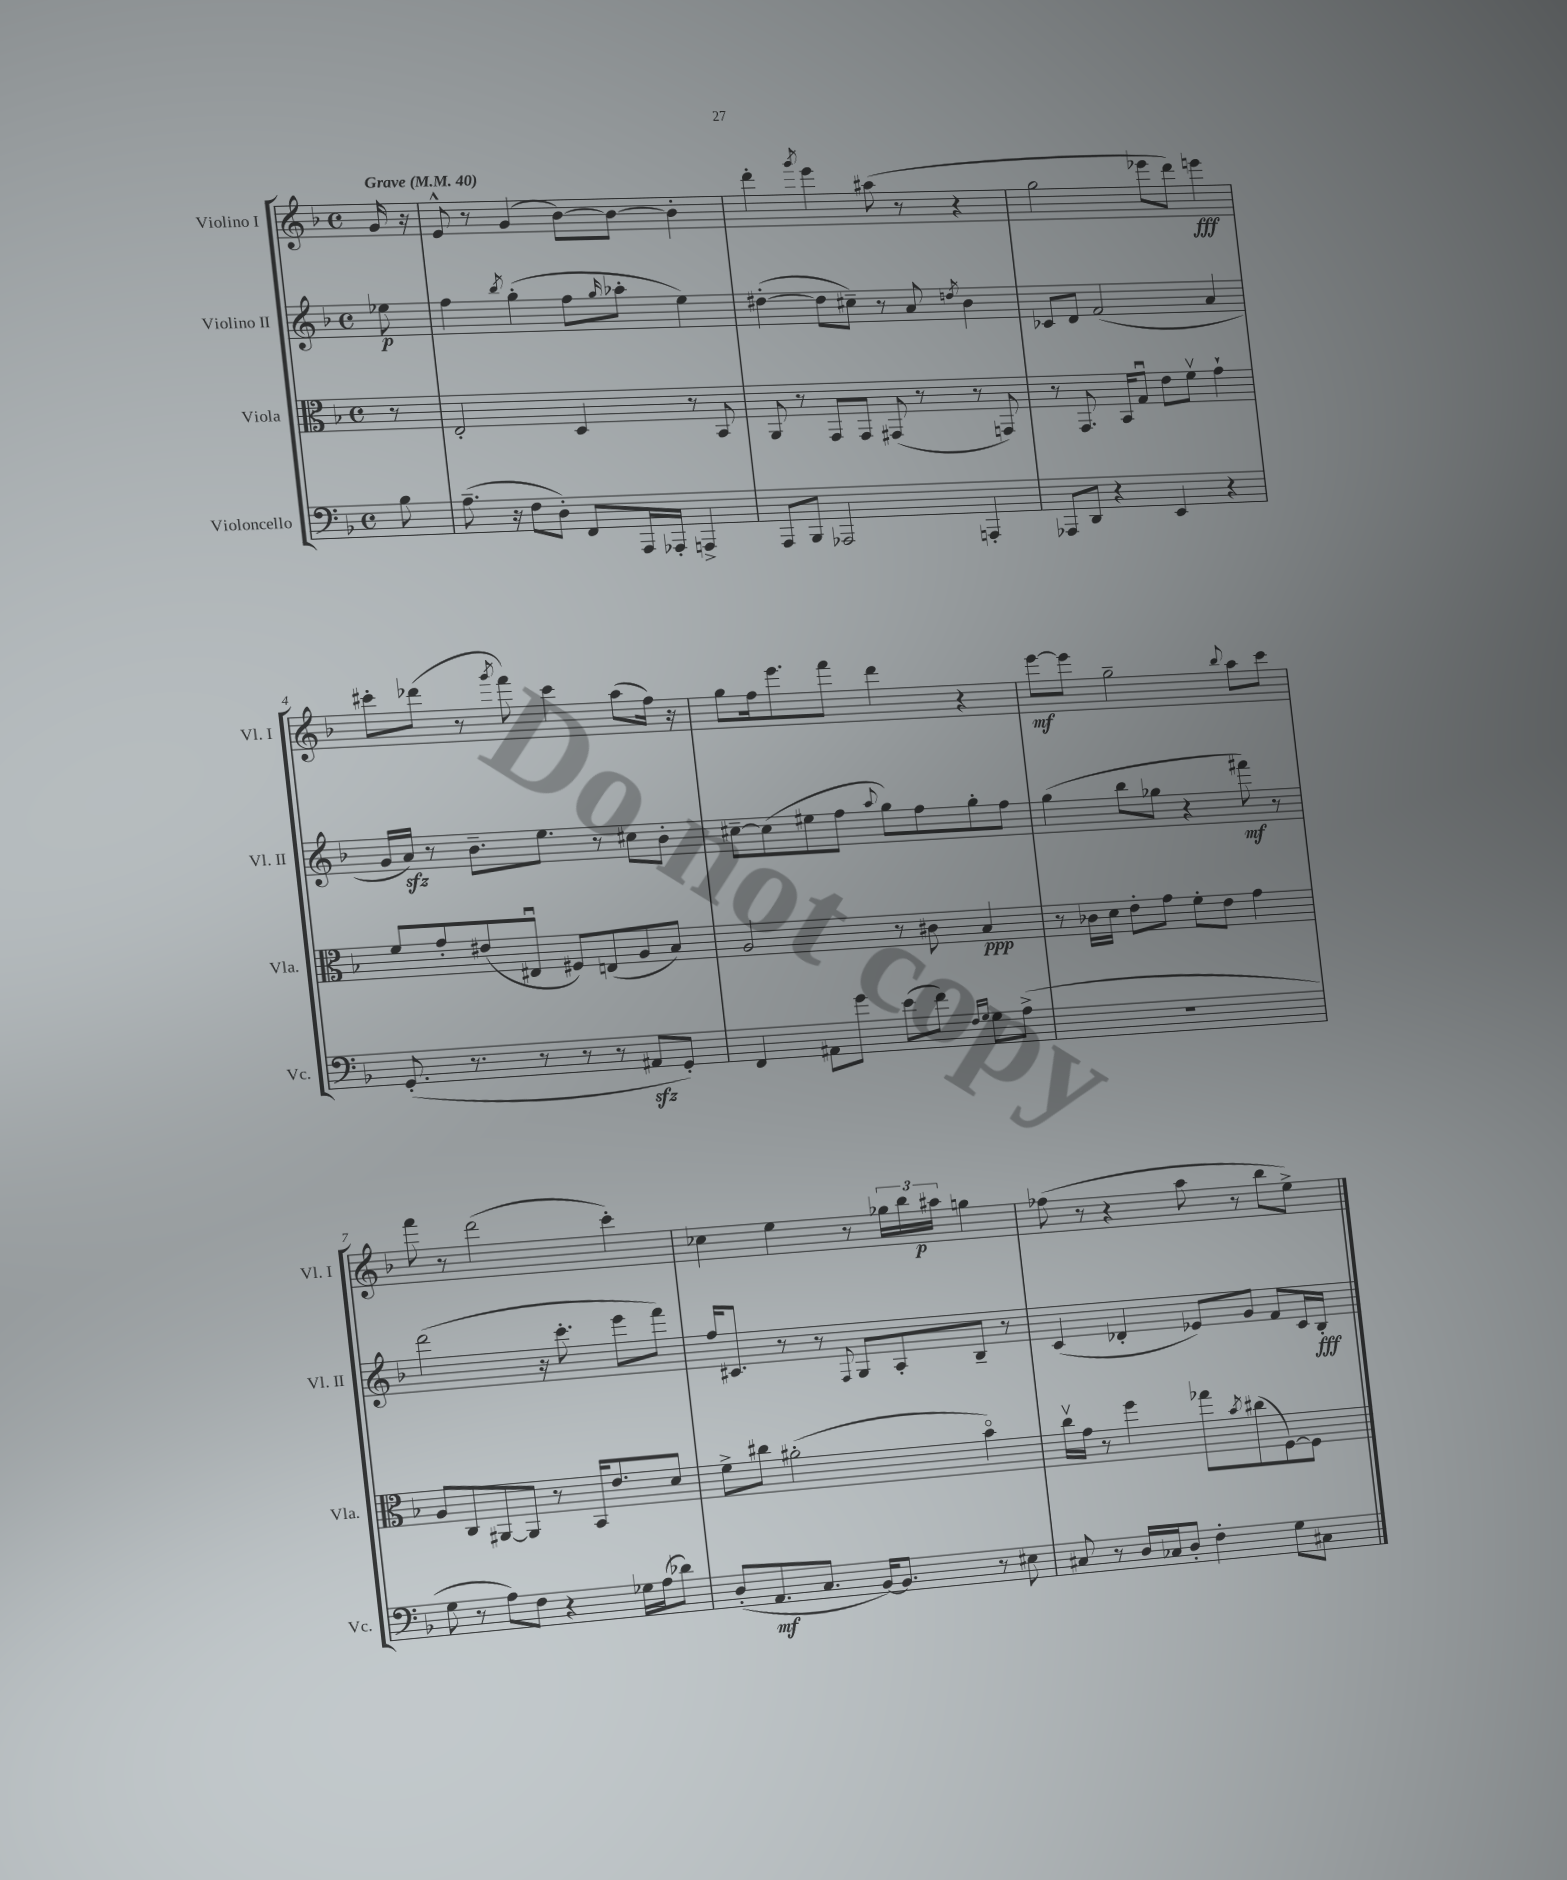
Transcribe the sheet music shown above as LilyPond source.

<<
\new StaffGroup <<
\new Staff = "s0" \with { instrumentName = "Violino I" shortInstrumentName = "Vl. I" } {
    \clef treble \key f \major \defaultTimeSignature \time 4/4 \partial 8 \tempo "Grave" 4 = 40
    g'16 r16 |
    e'8-^ r8 g'4( bes'8~) bes'8~ bes'4-. |
    d'''4-. \acciaccatura { g'''8 } e'''4 ais''8( r8 r4 |
    g''2 ees'''8 d'''8) e'''4\fff |
    cis'''8-. des'''8( r8 \acciaccatura { g'''8 } f'''8) cis'''4 a''8( f''16) r16 |
    g''8 f''16 e'''8. f'''8 d'''4 r4 |
    e'''8~\mf e'''8 g''2-- \appoggiatura { bes''8 } a''8 c'''8 |
    f'''8 r8 d'''2( c'''4-.) |
    ces''4 e''4 r8 \tuplet 3/2 { ges''16 bes''16 ais''16\p } g''4 |
    fes''8( r8 r4 a''8 r8 bes''8 e''8->) \bar "|." |
}
\new Staff = "s1" \with { instrumentName = "Violino II" shortInstrumentName = "Vl. II" } {
    \clef treble \key f \major \defaultTimeSignature \time 4/4 \partial 8
    ees''8\p |
    f''4 \acciaccatura { bes''8 } g''4-.( f''8 \grace { g''16 } aes''8-. e''4) |
    dis''4~-.( dis''8 cis''8--) r8 a'8 \acciaccatura { d''8 } bes'4 |
    ces'8 d'8 f'2( a'4 |
    g'16 a'16\sfz) r8 bes'8.-- e''8. r8 cis''8 bes'8-. |
    cis''8~-- cis''8( eis''8 f''8 \appoggiatura { a''8 } g''8) f''8 g''8-. f''8 |
    g''4( bes''8 ges''8 r4 fis'''8\mf) r8 |
    d'''2( r16 c'''8.-. e'''8 f'''8) |
    f''16 cis'8. r8 r8 \appoggiatura { f8 } g8 a8-. bes8-- r8 |
    c'4( des'4-. ees'8) g'8 f'8 c'16 bes16-.\fff \bar "|." |
}
\new Staff = "s2" \with { instrumentName = "Viola" shortInstrumentName = "Vla." } {
    \clef alto \key f \major \defaultTimeSignature \time 4/4 \partial 8
    r8 |
    e2-. d4 r8 bes,8 |
    a,8 r8 g,8 g,8 gis,8( r8 r8 g,8) |
    r8 g,8. bes,16 g8\downbow e'8 f'8\upbow g'4-! |
    f'8 g'8-. eis'8( eis8\downbow fis8) e8( a8 bes8) |
    a2 r8 cis'8 bes4\ppp |
    r8 ces'16 d'16 e'8-. g'8 f'8-. e'8 g'4 |
    a8 c8 ais,8~ ais,8 r8 bes,16 e'8. d'8 |
    f'8-> cis''8 ais'2-.( bes'4\flageolet) |
    c''16\upbow g'16 r8 f''4 ges''8 \acciaccatura { bes'8 } cis''8( f8~) f8 \bar "|." |
}
\new Staff = "s3" \with { instrumentName = "Violoncello" shortInstrumentName = "Vc." } {
    \clef bass \key f \major \defaultTimeSignature \time 4/4 \partial 8
    bes8 |
    a8.--( r16 f8 d8-.) f,8 a,,16 aes,,16-. a,,4-> |
    a,,8 bes,,8 aes,,2 a,,4-. |
    aes,,8 d,8 r4 e,4 r4 |
    g,8.-.( r8. r8 r8 r8 ais,8\sfz g,8-.) |
    f,4 ais,8 g'8 e'8( f'8) \grace { f16 g16 } g8 a8->( |
    R1 |
    g8 r8 a8) f8 r4 ges16 a16( des'8) |
    d8-.( a,8.\mf c8. bes,16~) bes,8. r8 eis8 |
    cis8 r8 d16 ces16 d8-. f4-. g8 cis8 \bar "|." |
}
>>
>>
